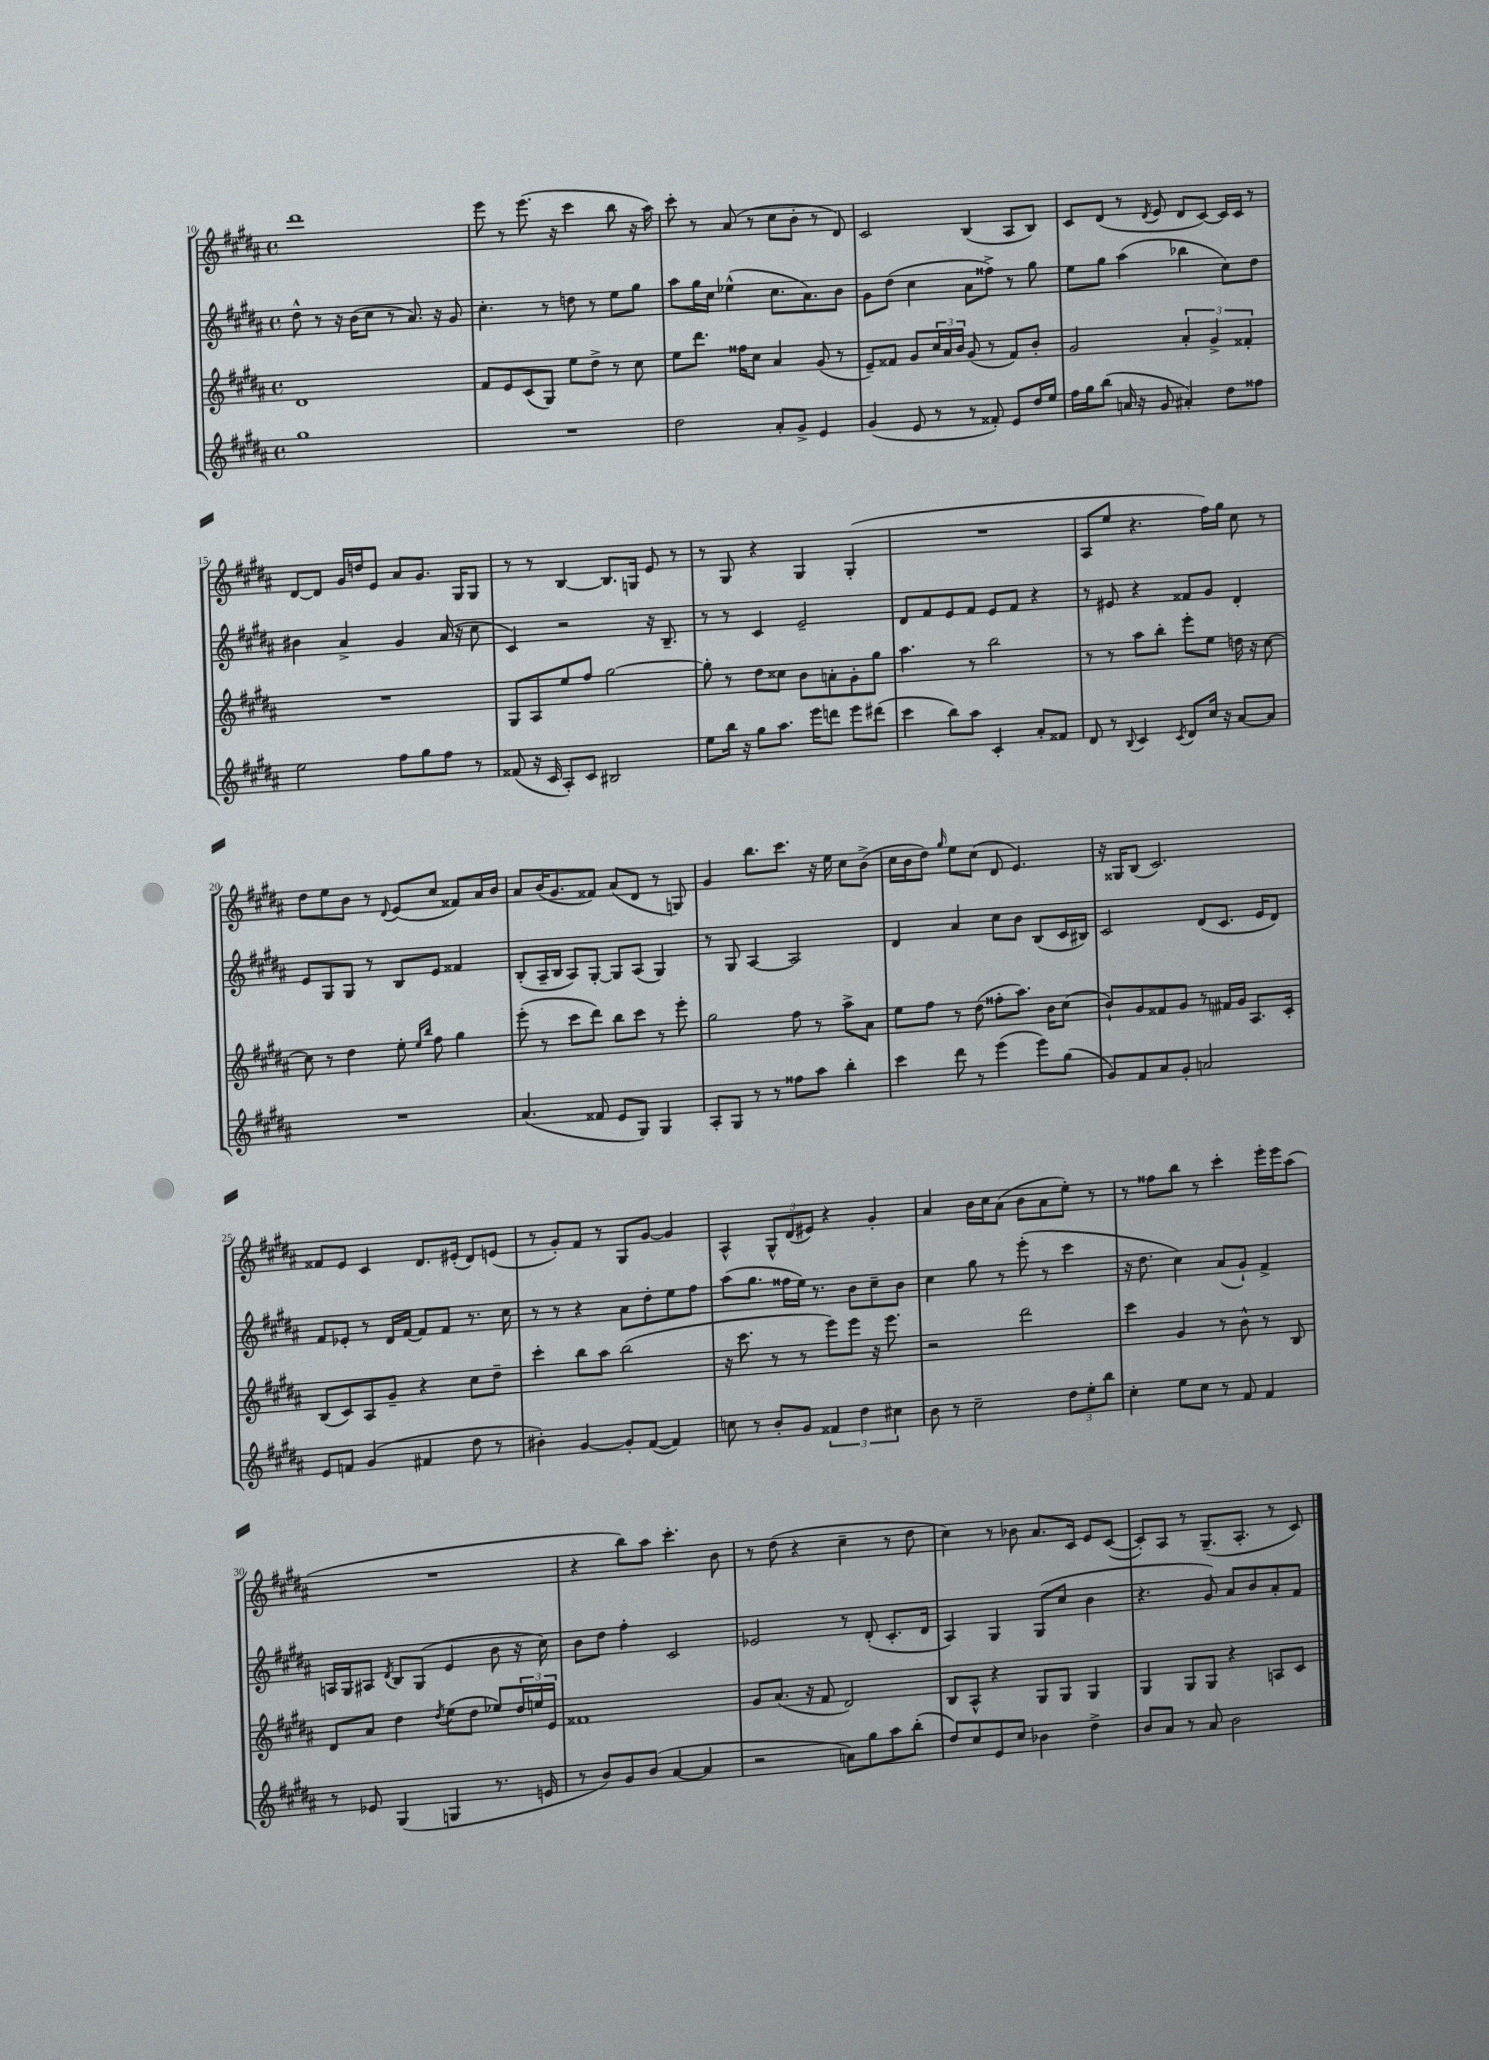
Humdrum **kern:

**kern	**kern	**kern	**kern
*part4	*part3	*part2	*part1
*staff4	*staff3	*staff2	*staff1
*clefG2	*clefG2	*clefG2	*clefG2
*k[f#c#g#d#a#]	*k[f#c#g#d#a#]	*k[f#c#g#d#a#]	*k[f#c#g#d#a#]
*M4/4	*M4/4	*M4/4	*M4/4
*met(c)	*met(c)	*met(c)	*met(c)
=10	=10	=10	=10
1gg#	1d#	8dd#^^\	1ddd#
.	.	8r	.
.	.	16r	.
.	.	(16b\KL	.
.	.	8cc#\J	.
.	.	8r	.
.	.	8.a#/)	.
.	.	16r	.
.	.	8g#/	.
=11	=11	=11	=11
1r	8f#/L	4.cc#'\	8eee\
.	8e/	.	8r
.	(8c#/	.	(8.eee\
.	8G#/J)	8r	.
.	.	.	16r
.	8ee\L	8ddn\	4ccc#\
.	8dd#^\J	8r	.
.	8r	8ee\L	8bb\
.	8cc#\	8gg#\J	16r
.	.	.	16aa#\)
=12	=12	=12	=12
2dd#\	8ee\L	8aa#\L	8ccc#'\
.	8.ddd#\J	16gg#\L	8r
.	.	16cc#\JJ	.
.	.	(4ee-X^^\	(8a#/
.	16ff##X\KL	.	.
.	8cc#\J	.	8r
8a#'/L	4a#/	8.cc#\L	8cc#\L
8g#^/J	.	.	8b'\J
.	.	8.a#\)	.
4e/	(8g#/	.	8r
.	8r	8b\J	8d#/)
=13	=13	=13	=13
(4g#/	8e~/L)	8g#\L	2c#/
.	8f##X/J	(8dd#\J	.
8e/	8g#/L	4cc#\	.
8r	24cc#/L	.	.
.	24a#/	.	.
.	24b/JJ	.	.
8r	(8g#/	8a#\L	(4B/
8f##X'/)	8r	8ff##X^\J)	.
8e/L	8f##/L)	8r	8A#/L
16dd#/L	8b'/J	8gg#\	8B/J)
16ee/JJ	.	.	.
=14	=14	=14	=14
16ff#\LL	2g#/	8ee\L	8c#/L
16gg#\J	.	.	.
(8bb\J	.	8gg#\J	(8d#/J
16an/	.	(4aa#\	8r
16r	.	.	.
.	.	.	8qd#/
8g#/	.	.	8e/
4a#X'/)	6a#'/	4bb-X\	8d#/L
.	.	.	[8c#/J)
.	6g#^/	.	.
8dd#\L	.	8cc#\L)	16c#/LL]
.	.	.	16c#/JJ
.	6f##X'/	.	.
8ff##X\J	.	8dd#\J	8r
!!LO:LB:g=z
=15	=15	=15	=15
2ee\	1r	4b#X\	[8d#/L
.	.	.	8d#/J]
.	.	4a#^/	16g#/LL
.	.	.	16ddn/J
.	.	.	8e/J
8ff#\L	.	4g#/	8a#/L
8gg#\	.	.	8.g#/J
8ff#\J	.	(16a#/	.
.	.	16r	16G#/KL
8r	.	8cc#\	8G#/J
=16	=16	=16	=16
(8f##X/	8G#/L	4c#/)	8r
16r	8A#/	.	8r
16c#/	.	.	.
8A#'/L)	8ee/	2r	[4B/
8c#/J	8ff#/J	.	.
2B#X/	[2gg#\	.	8.B/L]
.	.	.	16Gn/Jk
.	.	16r	8e/
.	.	8.B~/	.
.	.	.	8r
=17	=17	=17	=17
8ee\L	8gg#'\]	8r	8r
16bb\Jk	8r	8r	8G#/
16r	.	.	.
8gg#\L	8dd#\L	4c#/	4r
8.aa#\J	8cc##X\J	.	.
.	8b\L	2e~/	4G#/
16eee\KL	.	.	.
8dddn\J	8an'\	.	.
8eee\L	8g#'\	.	(4G#'/
(8ddd#X\J	8gg#\J	.	.
=18	=18	=18	=18
4ccc#\	4.aa#\	8d#/L	1r
.	.	8f#/	.
8bb\L)	.	8e/	.
8aa#\J	8r	8f#/J	.
4c#'/	2bb\	8e/L	.
.	.	8f#/J	.
8a#'/L	.	4r	.
8f##X/J	.	.	.
=19	=19	=19	=19
8d#/	8r	8r	8A#/L
8r	8r	8e#X/	8ee/J
8qqB/	.	.	.
4c#/	8aa#\L	4r	4.r
.	8bb'\J	.	.
8qc#/	.	.	.
8d#/L	8eee'\L	8f##X/L	.
16cc#/Jk	8ee\J	8g#/J	16ff#\LL)
16r	.	.	16gg#\JJ
[8a#/L	16ddn\	4d#'/	8cc#\
.	16r	.	.
8a#/J]	[8cc#\	.	8r
!!LO:LB:g=z
=20	=20	=20	=20
1r	8cc#\]	8e/L	8dd#\L
.	8r	8G#/	8ee\
.	4dd#\	8G#/J	8b\J
.	.	8r	8r
.	.	.	8qqd#/
.	8ee'\	8B/L	(8e/L
.	16qqee/LL	.	.
.	16qqbb/JJ	.	.
.	8ff#\	8e/J	8cc#/J
.	4gg#\	4f##X/	8f##X/L)
.	.	.	16a#/L
.	.	.	16b/JJ
=21	=21	=21	=21
(4.a#/	(8eee'\	(8B'/L	8a#/L
.	8r	16A#~/L	(16b/K
.	.	16B/JJ	8.g#/
.	8ccc#\L	8A#/L)	.
8f##X/	8ddd#\J)	[8G#'/J	8f##X/J)
8e/L	8bb\L	8G#/L]	(8a#/L
8G#/J)	8ccc#\J	(8A#/J	8d#/J
4G#/	8r	4G#/)	8r
.	8eee'\	.	8Gn/)
=22	=22	=22	=22
8A#'/L	2gg#\	8r	4g#/
8G#/J	.	8G#/	.
8r	.	[4A#/	8.bb\L
8r	.	.	.
.	.	.	8.ccc#\J
8ff##X\L	8ff#\	2A#/]	.
8aa#\J	8r	.	16r
.	.	.	16ee\
4bb'\	8aa#^\L	.	8cc#\L
.	8a#\J	.	(8b^\J
=23	=23	=23	=23
4ccc#\	8ee\L	4d#/	16cc#\LL
.	.	.	16b\J
.	8ff#\J	.	8dd#\J)
.	.	.	16qqgg#/
8ddd#\	8r	4a#/	8ee\L
8r	(8dd#\	.	(8cc#\J
(4eee\	8ff##X'\L	8cc#\L	8d#/
.	8.aa#\J)	8b\J	4.e/)
8eee\L)	.	(8B/L	.
.	16b\KL	.	.
(8gg#\J	(8cc#\J	16c#/L	.
.	.	16B#X/JJ)	.
=24	=24	=24	=24
8g#/L)	8b`/L)	2c#/	16r
.	.	.	16G##X/KL
8f#/	8g#/	.	(8B/J
8a#/	8f##X/	.	2.c#/)
8g#'/J	8g#/J	.	.
2an/	8r	(8d#/L	.
.	16f#X/LL	8.c#/J	.
.	16g#/JJ	.	.
.	8.A#/L	.	.
.	.	16e/KL	.
.	.	8d#/J)	.
.	16c#'/Jk	.	.
!!LO:LB:g=z
=25	=25	=25	=25
8e/L	(8B/L	8f#/L	8f##X/L
8fn/J	8c#/)	8e-X'/J	8e/J
(4g#/	8A#/	8r	4c#/
.	8g#~/J	16d#/LL	.
.	.	[16f#/JJ	.
4f#X/	4r	8f#/L]	8.d#/L
.	.	8f#/J	.
.	.	.	(16e#X'/Jk
8dd#\	8cc#\L	8.r	8d#/L)
8r	8dd#~\J	.	(8en/J
.	.	16cc#\	.
=26	=26	=26	=26
4b#X'\)	4ccc#'\	8r	8r
.	.	8r	8g#'/L)
[4g#/	8bb\L	4r	8f#/J
.	8aa#\J	.	8r
8g#'/L]	(2bb\	8a#\L	8G#/L
([8f#/J	.	8dd#'\	[8g#/J
4f#/])	.	8ee\	4g#/]
.	.	8ff#\J	.
=27	=27	=27	=27
8ccn\	16r	(8aa#\L	4A#^^/
.	8.ccc#\	.	.
8r	.	8.gg#\J	.
8b'/L	8r	.	12G#^^/L
.	.	16ff##X\LL	.
.	.	.	(12d#/
8g#/J	8r	16ee\JJ)	.
.	.	.	12e#X/J)
.	.	8.r	.
6f##X/	8eee\L)	.	4r
.	8eee\J	8b\L	.
6dd#\	.	.	.
.	16r	8cc#~\	4g#'/
.	8.eee\	.	.
6cc#X\	.	.	.
.	.	8b\J	.
=28	=28	=28	=28
8b\	2r	4cc#\	4a#/
8r	.	.	.
2cc#~\	.	8gg#\	16b\LL
.	.	.	16cc#\J
.	.	8r	(8a#\J
.	2ddd#\	(8eee'\	8b\L
.	.	8r	8a#\
12dd#\L	.	4ccc#\	8ee'\J)
12ee'\	.	.	.
.	.	.	8r
12bb\J	.	.	.
=29	=29	=29	=29
4cc#'\	4ccc#\	16r	8r
.	.	8.dd#\	.
.	.	.	8ff##X\L
8ee\L	4g#/	4cc#\)	8bb\J
8cc#\J	.	.	8r
8r	8r	(8a#/L	4ccc#'\
8f#/	8b^^\	8g#`/J)	.
4f#/	8r	4f#^/	16eee'\LL
.	.	.	16eee\J
.	8B/	.	(8aa#\J
!!LO:LB:g=z
=30	=30	=30	=30
8r	8d#/L	16An/LL	1r
.	.	16G#/J	.
8e-X/	8a#/J	8A#X/J	.
.	.	8qd#/	.
(4G#/	4dd#\	8B/L	.
.	.	(8G#/J	.
.	8qdd#/	.	.
4Gn/	(8ee\L	4e/	.
.	8dd#\J	.	.
8.r	8ee-X/L)	8b\	.
.	24dd#/L	16r	.
.	24een/	.	.
16en/	.	16cc#\)	.
.	24e/JJ	.	.
=31	=31	=31	=31
8r	1f##X	8b\L	4r
8b/L)	.	8dd#\J	.
8g#/	.	4ff#'\	8bb\L)
(8b/J	.	.	8aa#\J
[4a#/	.	2c#/	4.ccc#'\
4a#/]	.	.	.
.	.	.	8b\
=32	=32	=32	=32
2r	8g#/L	2e-X/	8r
.	(8.a#/J	.	(8dd#\
.	.	.	4r
.	16r	.	.
.	8f#/	.	.
8an\L)	2d#/)	8r	4cc#~\
8gg#\	.	(8d#'/	.
8aa#\	.	8.c#'/L	8r
(8bb'\J	.	.	8dd#\
.	.	16d#/Jk	.
=33	=33	=33	=33
8dd#/L)	8B/L	4A#/)	4cc#\)
8cc#/	8A#^^/J	.	.
8e/	4r	4G#/	8r
8cc#/J	.	.	8b-X\
4b-X\	8G#/L	(8G#/L	8.a#/L
.	8G#/J	8cc#/J	.
.	.	.	16c#/Jk
4dd#^\	4G#/	4b\	8e/L
.	.	.	([8c#/J
=34	=34	=34	=34
8b/L	4G#/	4.r	8c#'/L])
8a#/J	.	.	8A#/J
8r	8G#/L	.	8r
8a#/	8G#/J	8g#/)	(8.G#~/L
2b\	4r	8a#/L	.
.	.	.	8.A#'/J
.	.	8b/	.
.	8An/L	8a#'/	8r
.	8c#/J	8f#/J	8c#/)
==	==	==	==
*-	*-	*-	*-
